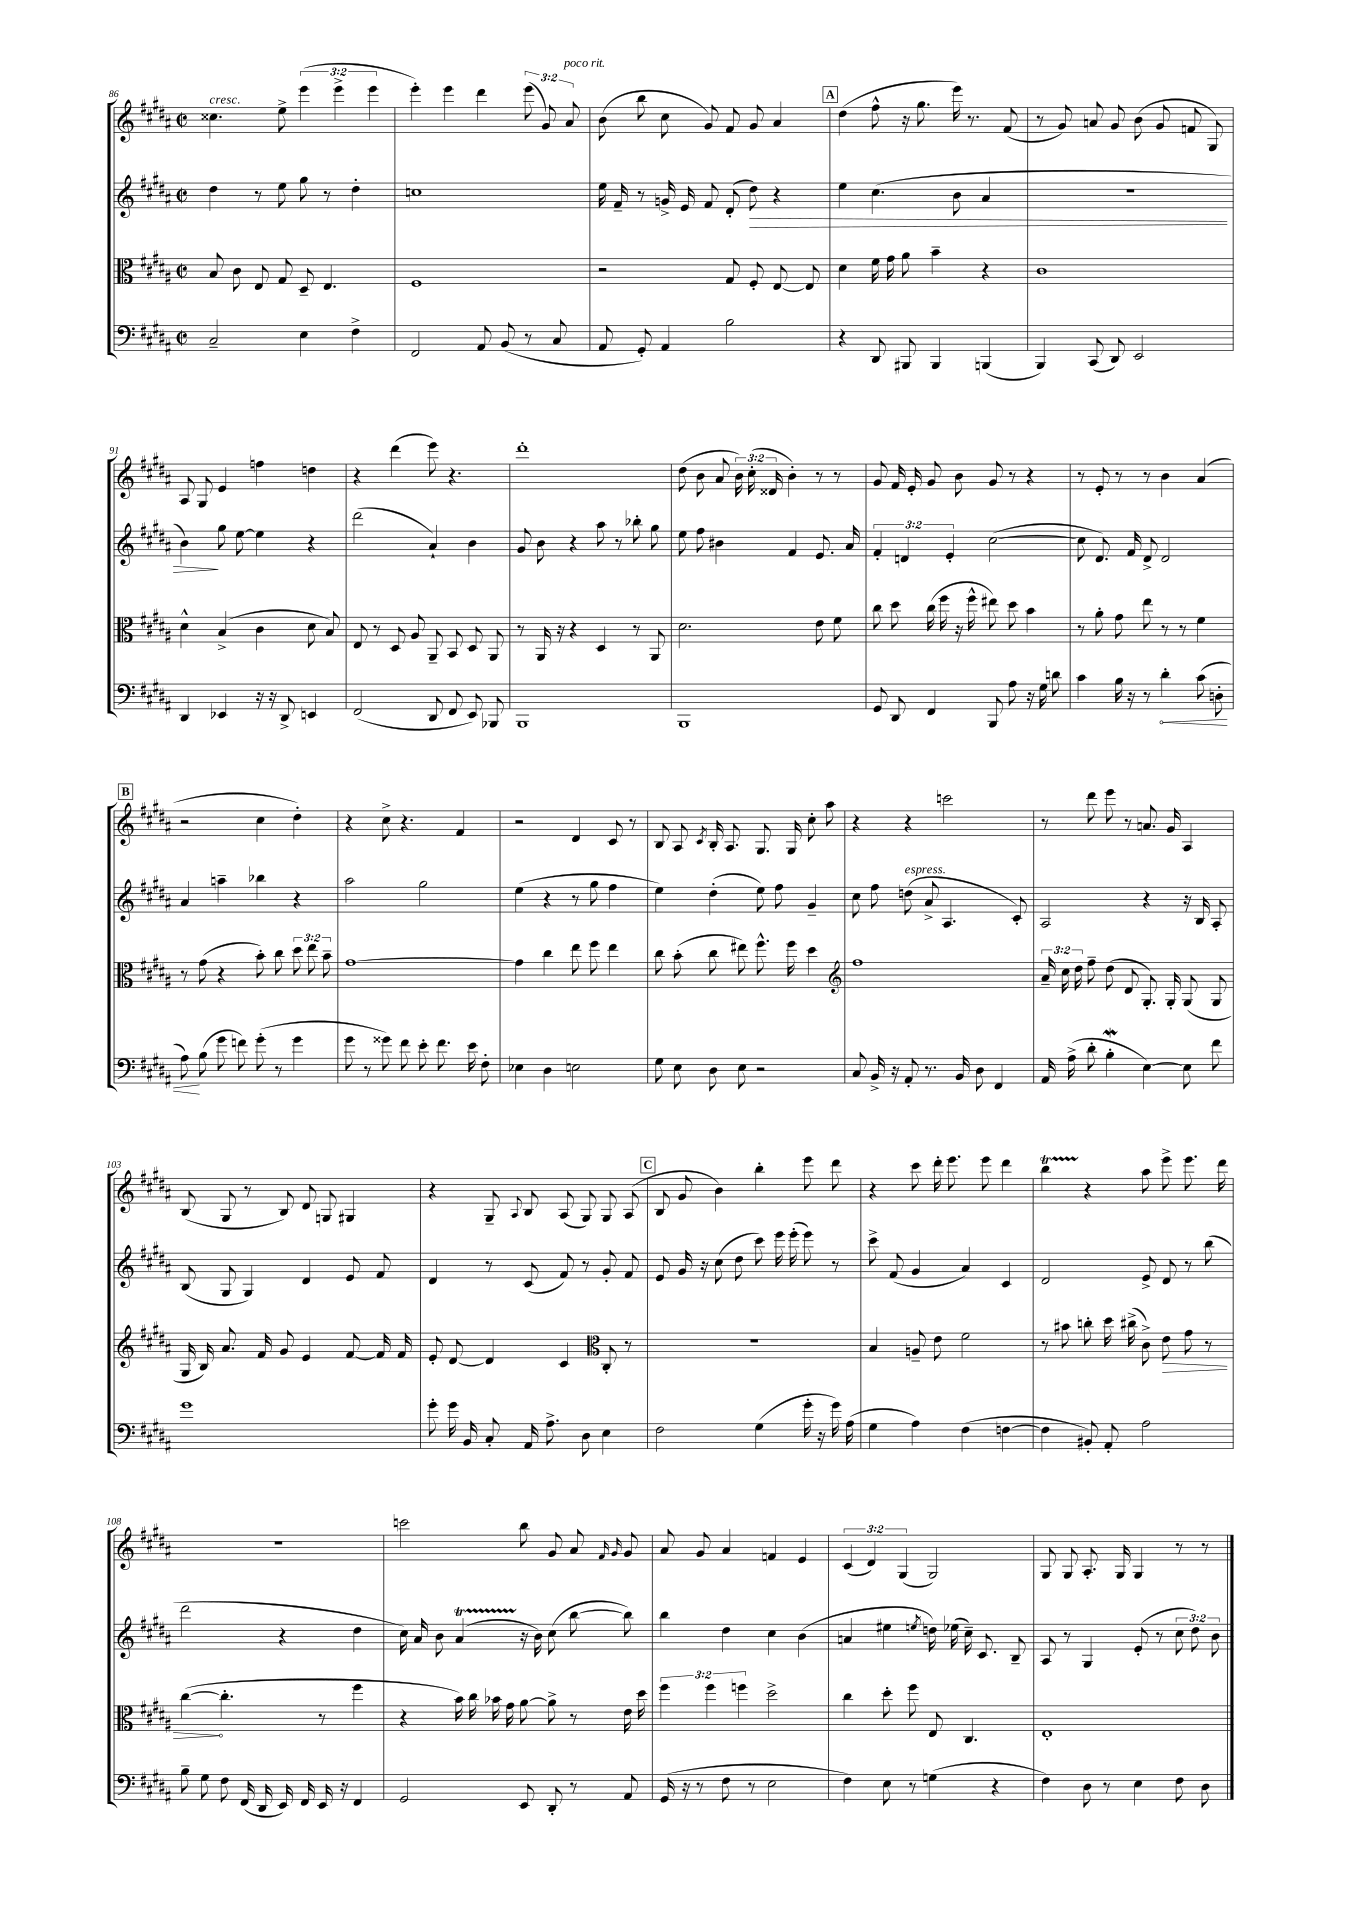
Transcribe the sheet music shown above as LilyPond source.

<<
\new StaffGroup <<
\new Staff = "s0" {
    \clef treble \key b \major \defaultTimeSignature \time 2/2 \override Staff.TupletNumber.text = #tuplet-number::calc-fraction-text
    \autoBeamOff cisis''4.^\markup { \italic "cresc." } e''8-> \tuplet 3/2 { e'''4( e'''4-> e'''4 } |
    e'''4-.) e'''4 dis'''4 \tuplet 3/2 { e'''8( gis'8) ais'8^\markup { \italic "poco rit." } } |
    b'8( b''8 cis''8 gis'8) fis'8 gis'8 ais'4 |
    \mark \markup { \box "A" } dis''4( fis''8-^ r16 gis''8. e'''16) r8. fis'8( |
    r8 gis'8) a'8 gis'8 b'8( gis'8 f'8 gis8) |
    ais8 gis8 e'4 f''4 d''4 |
    r4 dis'''4( e'''8) r4. |
    dis'''1-. |
    dis''8( b'8 ais'8 \tuplet 3/2 { b'16) cis''16-.( disis'16 } b'4-.) r8 r8 |
    gis'8 fis'16 e'16-. gis'8 b'8 gis'8 r8 r4 |
    r8 e'8-. r8 r8 b'4 ais'4( |
    \mark \markup { \box "B" } r2 cis''4 dis''4-.) |
    r4 cis''8-> r4. fis'4 |
    r2 dis'4 cis'8 r8 |
    b8 ais8 \acciaccatura { cis'8 } b16-. ais8. gis8. gis16 cis''8-. ais''8 |
    r4 r4 c'''2 |
    r8 dis'''8 e'''8 r8 a'8. gis'16 ais4 |
    b8( gis8 r8 b8) dis'8 g8 gis4 |
    r4 gis8-- \appoggiatura { ais8 } b8 ais8( gis8) gis8 ais8( |
    \mark \markup { \box "C" } b8 gis'8 b'4) b''4-. e'''8 dis'''8 |
    r4 cis'''8 dis'''16-. e'''8. e'''8 dis'''4 |
    b''4\startTrillSpan r4\stopTrillSpan ais''8 e'''8-> e'''8. dis'''16 |
    R1 |
    c'''2 b''8 gis'8 ais'8 \grace { fis'16 gis'16 } gis'8 |
    ais'8 gis'8 ais'4 f'4 e'4 |
    \tuplet 3/2 { cis'4( dis'4) gis4( } gis2) |
    gis8 gis8 ais8.-. gis16 gis4 r8 r8 \bar "|." |
}
\new Staff = "s1" {
    \clef treble \key b \major \defaultTimeSignature \time 2/2 \override Staff.TupletNumber.text = #tuplet-number::calc-fraction-text
    \autoBeamOff dis''4 r8 e''8 gis''8 r8 dis''4-. |
    c''1 |
    e''16 fis'16-- r8 g'16-> e'16 fis'8 dis'8-.( dis''8\>) r4 |
    \mark \markup { \box "A" } e''4 cis''4.( b'8 ais'4 |
    r1 |
    b'4\!) gis''8 e''8~ e''4 r4 |
    dis'''2( ais'4-!) b'4 |
    gis'8 b'8 r4 ais''8 r8 bes''8-. gis''8 |
    e''8 fis''8 bis'4 fis'4 e'8. ais'16 |
    \tuplet 3/2 { fis'4-. d'4 e'4-. } cis''2~( |
    cis''8 dis'8.) fis'16 dis'8-> dis'2 |
    \mark \markup { \box "B" } ais'4 a''4-- bes''4 r4 |
    ais''2 gis''2 |
    e''4( r4 r8 gis''8 fis''4 |
    e''4) dis''4-.( e''8) fis''8 gis'4-- |
    cis''8 fis''8 d''8^\markup { \italic "espress." }( ais'8-> ais4. cis'8-.) |
    ais2 r4 r16 b16 ais8-. |
    b8( gis8 gis4) dis'4 e'8 fis'8 |
    dis'4 r8 cis'8( fis'8) r8 gis'8-. fis'8 |
    \mark \markup { \box "C" } e'8 gis'16 r16 cis''8( dis''8 cis'''8) e'''16 e'''16-.( e'''8) r8 |
    cis'''8-> fis'8( gis'4 ais'4) cis'4 |
    dis'2 e'8-> dis'8 r8 b''8( |
    dis'''2 r4 dis''4 |
    cis''16) ais'16 b'8 ais'4\startTrillSpan( r16\stopTrillSpan b'16) cis''8( b''8~ b''8) |
    b''4 dis''4 cis''4 b'4( |
    a'4 eis''4 \acciaccatura { e''8 } d''16) ees''16( cis''16--) cis'8. b8-- |
    ais8 r8 gis4 e'8-.( r8 \tuplet 3/2 { cis''8 dis''8) b'8 } \bar "|." |
}
\new Staff = "s2" {
    \clef alto \key b \major \defaultTimeSignature \time 2/2 \override Staff.TupletNumber.text = #tuplet-number::calc-fraction-text
    \autoBeamOff b8 cis'8 e8 gis8 dis8-- e4. |
    fis1 |
    r2 gis8 fis8-. e8~ e8 |
    \mark \markup { \box "A" } dis'4 fis'16 gis'16 ais'8 b'4-- r4 |
    cis'1 |
    dis'4-^ b4->( cis'4 dis'8 b8) |
    e8 r8 dis8 ais8 ais,8-- b,8 dis8 ais,8 |
    r8 ais,16 r16 r4 dis4 r8 ais,8 |
    dis'2. e'8 fis'8 |
    cis''8 dis''8 cis''16( fis''16 r16 fis''16-^ eis''8) dis''8 b'4 |
    r8 ais'8-. gis'8 e''8 r8 r8 fis'4 |
    \mark \markup { \box "B" } r8 gis'8( r4 b'8-.) cis''8 \tuplet 3/2 { dis''8 e''8 b'8-- } |
    gis'1~ |
    gis'4 cis''4 e''8 fis''8 e''4 |
    cis''8 b'8-.( cis''8 eis''8) fis''8.-^ fis''16 dis''4 |
    \clef treble fis''1 |
    \tuplet 3/2 { ais'16-- cis''16 dis''16 } fis''8-- dis''8( dis'8 gis8.-.) gis16-. gis8( gis8 |
    gis16 b16) ais'8. fis'16 gis'8 e'4 fis'8~ fis'16 fis'16 |
    e'8-. dis'8~ dis'4 cis'4 \clef alto cis8-. r8 |
    \mark \markup { \box "C" } R1 |
    b4 a8-- e'8 fis'2 |
    r8 bis'8 c''8-. dis''16 cis''16->( cis'8->) \once \override Hairpin.circled-tip = ##t e'8\> gis'8 r8 |
    cis''4~\!( cis''4.-. r8 fis''4 |
    r4 b'16) cis''16 bes'16 gis'16 ais'8~ ais'8-> r8 e'16 dis''16 |
    \tuplet 3/2 { fis''4 fis''4 f''4 } dis''2-> |
    cis''4 dis''8-. fis''8 e8 cis4. |
    e1-. \bar "|." |
}
\new Staff = "s3" {
    \clef bass \key b \major \defaultTimeSignature \time 2/2
    \autoBeamOff cis2-- e4 fis4-> |
    fis,2 ais,8 b,8( r8 cis8 |
    ais,8 gis,8-.) ais,4 b2 |
    \mark \markup { \box "A" } r4 dis,8 bis,,8 bis,,4 b,,4( |
    b,,4) cis,8( dis,8) e,2 |
    dis,4 ees,4 r16 r16 dis,8-> e,4 |
    fis,2( dis,8 fis,8 e,8) bes,,8 |
    b,,1 |
    b,,1 |
    gis,8 dis,8 fis,4 b,,8 ais8 r16 gis16 d'8 |
    cis'4 b16 r16 r8 \once \override Hairpin.circled-tip = ##t dis'4-.\< cis'8( d8-. |
    \mark \markup { \box "B" } ais8\!) b8( gis'8 f'8) gis'8-.( r8 gis'4 |
    gis'8 r8 gisis'8) fis'8 e'8-. fis'8. e'16 fis8-. |
    ees4 dis4 e2 |
    gis8 e8 dis8 e8 r2 |
    cis8 b,16-> r16 ais,8-. r8. b,16 dis8 fis,4 |
    ais,16 ais16->( dis'8-. b4-.\mordent e4~) e8 fis'8 |
    gis'1 |
    gis'8-. gis'16 b,16 cis8-. ais,16 ais8.-> dis8 e4 |
    \mark \markup { \box "C" } fis2 gis4( gis'16-. r16 gis'16) ais16( |
    gis4 ais4) fis4( f4~ |
    f4 bis,8-.) ais,8-. ais2 |
    b8-- gis8 fis8 fis,16( dis,16 e,16) fis,16 e,16 r16 fis,4 |
    gis,2 e,8 dis,8-. r8 ais,8 |
    gis,16( r16 r8 fis8 r8 e2 |
    fis4) e8 r8 g4( r4 |
    fis4) dis8 r8 e4 fis8 dis8 \bar "|." |
}
>>
>>
\layout { \context { \Score currentBarNumber = #86 } }
